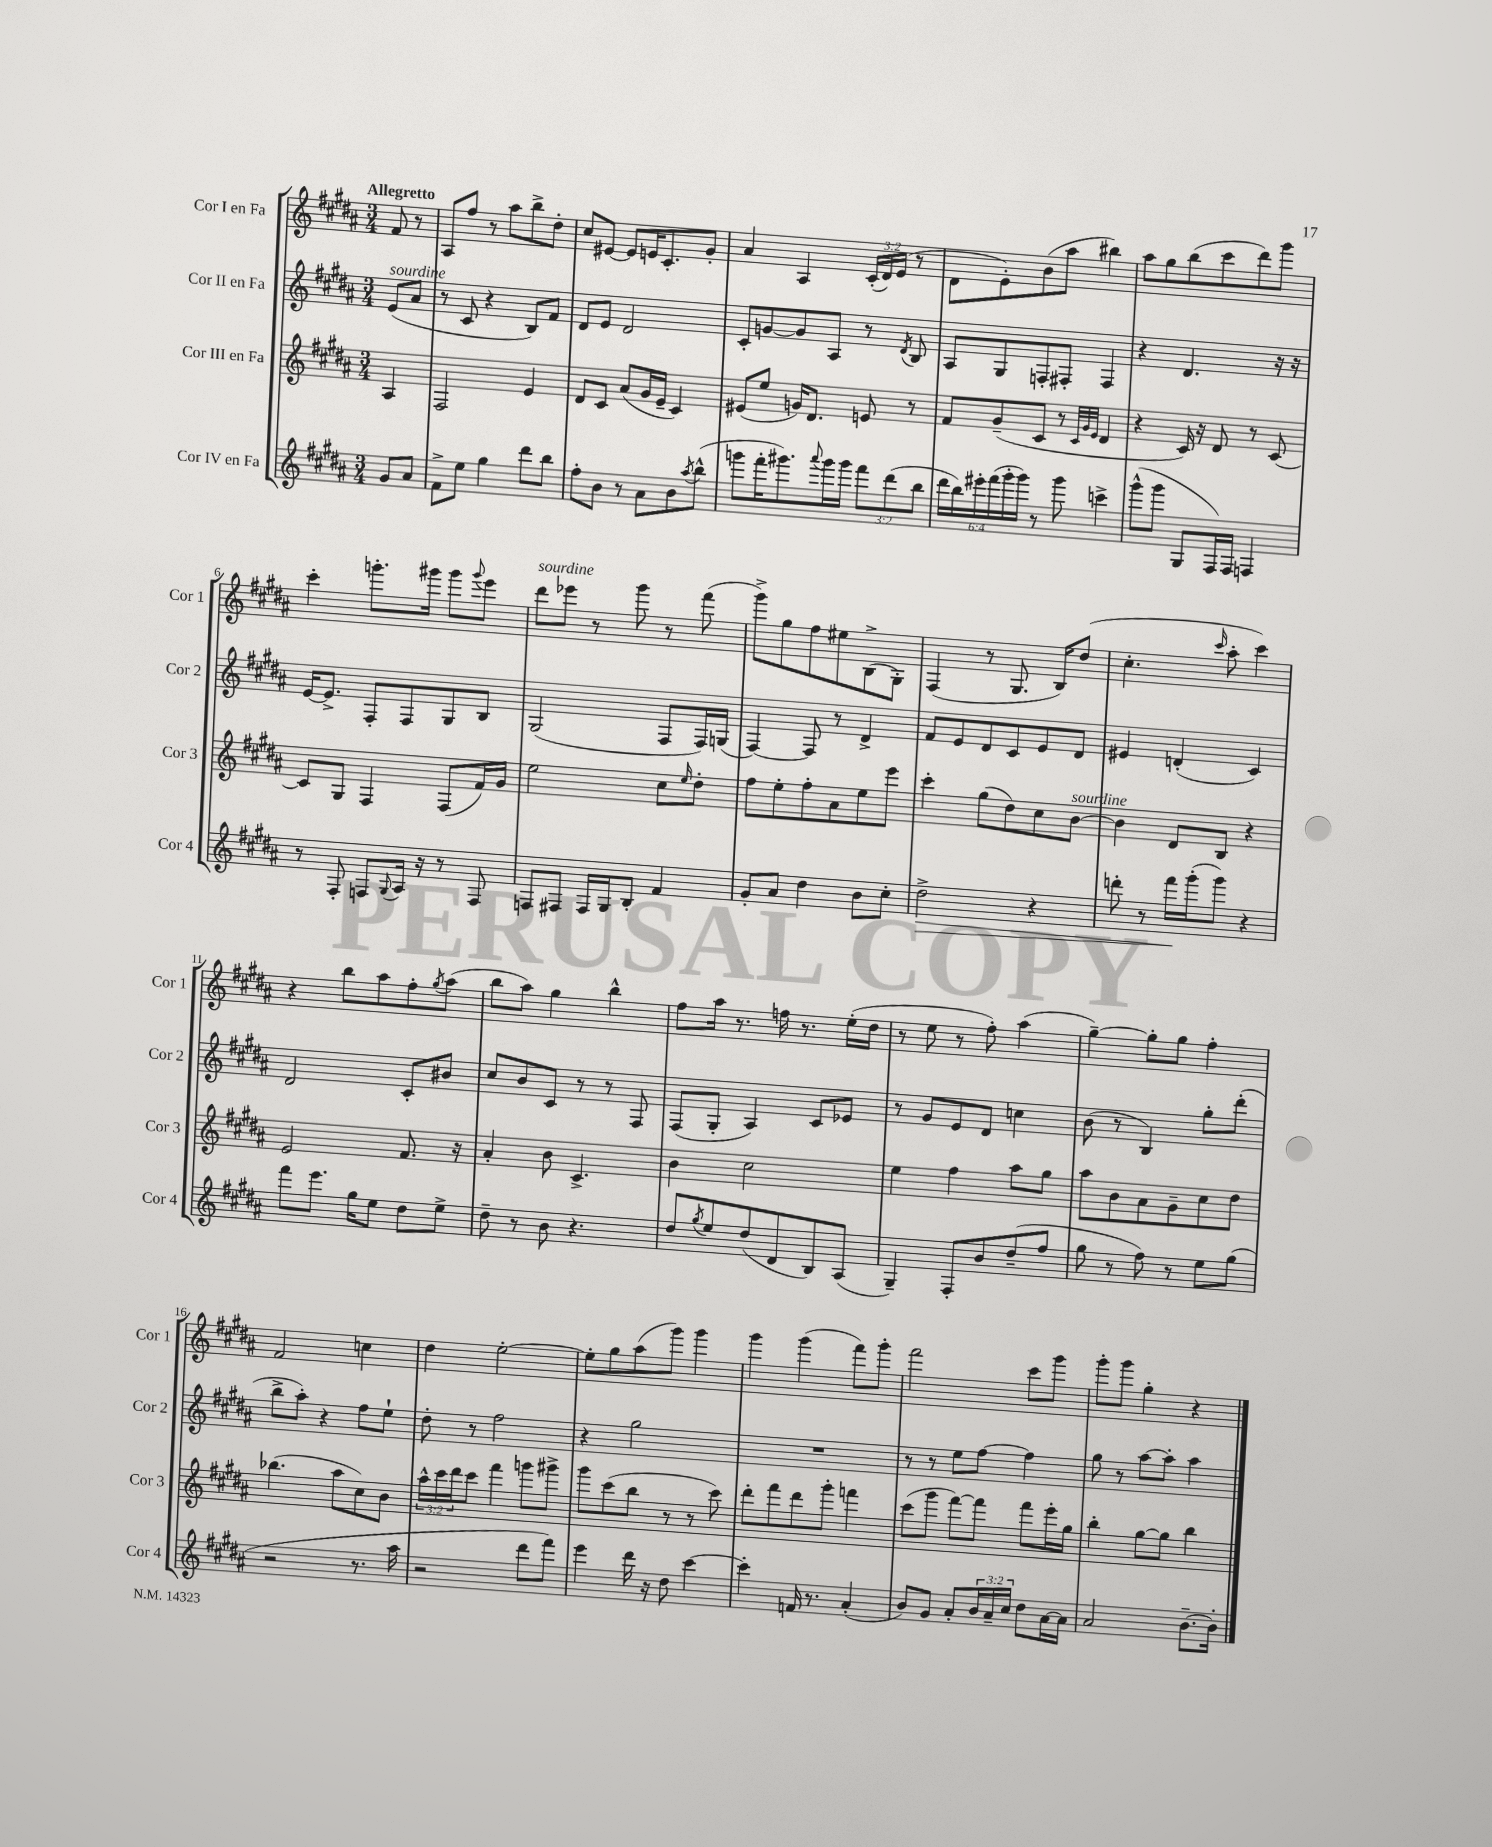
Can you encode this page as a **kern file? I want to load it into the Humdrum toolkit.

**kern	**dynam	**kern	**kern	**kern
*part4	*part4	*part3	*part2	*part1
*staff4	*staff4	*staff3	*staff2	*staff1
*I"Cor IV en Fa	*	*I"Cor III en Fa	*I"Cor II en Fa	*I"Cor I en Fa
*I'Cor 4	*	*I'Cor 3	*I'Cor 2	*I'Cor 1
*clefG2	*	*clefG2	*clefG2	*clefG2
*k[f#c#g#d#a#]	*	*k[f#c#g#d#a#]	*k[f#c#g#d#a#]	*k[f#c#g#d#a#]
*M3/4	*	*M3/4	*M3/4	*M3/4
=	=	=	=	=
!	!	!	!	!LO:TX:a:B:t=Allegretto
!	!	!	!LO:TX:a:i:t=sourdine	!
8g#/L	.	4A#/	(8e/L	8f#/
8a#/J	.	.	8a#/J	8r
=1	=1	=1	=1	=1
8f#^\L	.	2F#/	8r	8A#/L
8ee\J	.	.	8c#/	8ff#/J
4gg#\	.	.	4r	8r
.	.	.	.	8aa#\L
8ddd#\L	.	4e/	8B/L)	8bb^\
8bb\J	.	.	8f#/J	8dd#'\J
=2	=2	=2	=2	=2
8ff#'\L	.	8d#/L	8d#/L	8cc#/L
8b\J	.	8c#/J	8e/J	[8e#X/J
8r	.	(8a#/L	2d#/	8e#/L]
8a#\L	.	16g#/L	.	16en/K
.	.	16e~/JJ	.	8.c#'/
8b\	.	4c#/)	.	.
8qaa#/	.	.	.	.
(8bb^^\J	.	.	.	8g#'/J
=3	=3	=3	=3	=3
8gggn\L	.	(8e#X/L	8c#'/L	4a#/
16fff#'\K	.	8ee/J	[8gn/	.
8.ggg#X\)	.	.	.	.
.	.	16gn/KL)	8g/]	4A#/
.	.	8.d#/J	.	.
8qqaaa#/	.	.	.	.
16ggg#\L	.	.	8A#/J	.
16ggg#\JJ	.	.	.	.
12fff#\L	.	8en/	8r	(24c#'/LL
.	.	.	.	24d#/)
(12ddd#\	.	.	.	(24e/JJ
.	.	.	8qd#/	.
.	.	8r	8B/	8r
12bb\J	.	.	.	.
=4	=4	=4	=4	=4
24ddd#\LL	.	8f#/L	8A#/L	8d#\L
24bb\)	.	.	.	.
24eee#X'\	.	.	.	.
(24fff#\	.	(8g#~/	8G#/	8e'\)
24ggg#'\	.	.	.	.
24ggg#\JJ)	.	.	.	.
8r	.	8c#/J	8Fn'/	(8b\
8ggg#\	.	8r	8F#X'/J	8aa#\J
.	.	32qqc#/LLL	.	.
.	.	32qqg#/	.	.
.	.	32qqe/JJJ	.	.
4cccn^\	.	4d#/	4F#/	4bb#X\)
=5	=5	=5	=5	=5
(8ggg#^^\L	.	4r	4r	8aa#\L
8ggg#\J	.	.	.	8gg#\
8G#/L	.	16c#/)	4.d#/	(8bb\
.	.	16r	.	.
16F#/L)	.	8d#/	.	8ccc#\
16F#/JJ	.	.	.	.
4Fn/	.	8r	.	8ddd#\)
.	.	[8c#/	16r	8ggg#\J
.	.	.	16r	.
!!LO:LB:g=z
=6	=6	=6	=6	=6
8r	.	8c#/L]	[16e/KL	4ccc#'\
.	.	.	8.e^/J]	.
8F#'/	.	8G#/J	.	.
8Fn/L	.	4F#/	8F#'/L	8.gggn'\L
8qqG#/	.	.	.	.
16A#/Jk	.	.	8F#/	.
16r	.	.	.	16ggg#X\Jk
8r	.	(8F#/L	8G#/	8ggg#\L
.	.	.	.	8qqggg#/
8F/	.	16f#/L)	8B/J	8eee\J
.	.	16g#/JJ	.	.
=7	=7	=7	=7	=7
!	!	!	!	!LO:TX:a:i:t=sourdine
8Fn/L	.	2ee\	(2G#/	8ddd#\L
8F#X/J	.	.	.	8eee-X\J
16F#/LL	.	.	.	8r
16G#/J	.	.	.	.
8B'/J	.	.	.	8ggg#\
4f#/	.	8cc#\L	8F#/L	8r
.	.	16qqee/	.	.
.	.	8dd#'\J	16F#/L)	(8fff#\
.	.	.	(16Gn/JJ	.
=8	=8	=8	=8	=8
8g#'/L	.	8ff#\L	[4F#/)	8ggg#^\L)
8a#/J	.	8ee'\	.	8gg#\
4dd#\	.	8ff#'\	8F#/]	8ff#\
.	.	8a#\	8r	8ee#X\
8b\L	.	8ee\	4d#^/	(8B^\
8cc#'\J	.	8eee\J	.	8G#'\J)
=9	=9	=9	=9	=9
!	!LO:HP:b	!	!	!
2dd#^\	>	4ccc#'\	8f#/L	(4F#/
.	.	.	8e/	.
.	.	(8gg#\L	8d#/	8r
.	.	8dd#\)	8c#/	8.G#/
4r	.	8cc#\	8e/	.
.	.	.	.	16B/KL)
!	!	!LO:TX:a:i:t=sourdine	!	!
.	.	[8b\J	8d#/J	(8dd#/J
=10	=10	=10	=10	=10
8dddn'\	.	4b\]	4e#X/	4.cc#'\
8r	.	.	.	.
16fff#\LL	.	8d#/L	(4dn'/	.
(16ggg#'\J	]	.	.	.
.	.	.	.	16qqccc#/
8ggg#\J)	.	8B/J	.	8aa#'\
4r	.	4r	4c#/)	4ccc#\)
!!LO:LB:g=z
=11	=11	=11	=11	=11
8fff#\L	.	2e/	2d#/	4r
8.eee\J	.	.	.	.
.	.	.	.	8bb\L
16gg#\KL	.	.	.	.
8ee\J	.	.	.	8aa#\
8dd#\L	.	8.f#/	8c#'/L	8ff#'\
.	.	.	.	8qgg#/
8ee^\J	.	.	8b#X/J	(8aa#\J
.	.	16r	.	.
=12	=12	=12	=12	=12
8dd#~\	.	4a#'/	8cc#/L	8bb\L
8r	.	.	8b/	8aa#\J)
8b\	.	8b\	8c#/J	4gg#\
4.r	.	4.c#^/	8r	.
.	.	.	8r	4bb^^\
.	.	.	8F#/	.
=13	=13	=13	=13	=13
8dd#/L	.	4b\	(8F#/L	8ff#\L
8qgg#/	.	.	.	.
8ee/	.	.	8G#'/J	16aa#\Jk
.	.	.	.	8.r
(8dd#/	.	2cc#\	4A#/)	.
8d#/	.	.	.	16ffn\
.	.	.	.	8.r
8B/)	.	.	8c#/L	.
(8A#/J	.	.	8e-X/J	(16ee'\LL
.	.	.	.	16dd#\JJ
=14	=14	=14	=14	=14
4G#~/)	.	4ee\	8r	8r
.	.	.	8g#/L	8ee\
8F#'/L	.	4ff#\	8e/	8r
8b/	.	.	8d#/J	8ff#'\)
(8dd#~/	.	8aa#\L	4ccn\	(4aa#\
8ff#/J	.	8gg#\J	.	.
=15	=15	=15	=15	=15
8gg#\	.	8aa#\L	(8b\	[4gg#~\)
8r	.	8b\	8r	.
8ff#\)	.	8a#\	4B/)	8gg#'\L]
8r	.	8g#~\	.	8gg#\J
8ee\L	.	8cc#\	8gg#'\L	4ff#'\
(8gg#\J	.	8dd#\J	(8ddd#'\J	.
!!LO:LB:g=z
=16	=16	=16	=16	=16
2r	.	(4.bb-X\	8bb^\L	2f#/
.	.	.	8aa#'\J)	.
.	.	.	4r	.
.	.	8aa#\L	.	.
8.r	.	8cc#\)	8ff#\L	4ccn\
.	.	8b\J	8ee`\J	.
16aa#\	.	.	.	.
=17	=17	=17	=17	=17
2r	.	24aa#^^\LL	8dd#'\	4dd#\
.	.	24ccc#\	.	.
.	.	24ddd#\J	.	.
.	.	8ccc#\J	8r	.
.	.	4fff#\	2ff#\	[2ee'\
8ddd#\L	.	8gggn\L	.	.
8fff#\J)	.	8ggg#X^\J	.	.
=18	=18	=18	=18	=18
4eee\	.	8ggg#\L	4r	8ee'\L]
.	.	(8ccc#\	.	8gg#\
16ddd#\	.	8bb\J	2gg#\	(8aa#\
16r	.	.	.	.
8dd#\	.	8r	.	8ggg#\J)
[4ccc#\	.	8r	.	4ggg#\
.	.	8ccc#\)	.	.
=19	=19	=19	=19	=19
4ccc#'\]	.	8ddd#'\L	2.r	4ggg#\
.	.	8fff#\	.	.
16fn/	.	8ddd#\	.	(4ggg#\
8.r	.	.	.	.
.	.	8ggg#'\J	.	.
(4a#'/	.	4fffn\	.	8fff#\L)
.	.	.	.	8ggg#'\J
=20	=20	=20	=20	=20
8b/L)	.	(8ccc#\L	8r	2fff#\
8g#/J	.	8ggg#\J	8r	.
8a#'/L	.	[8fff#\L)	8ee\L	.
24b/L	.	8fff#\J]	[8ff#\J	.
24a#~/	.	.	.	.
24cc#/JJ	.	.	.	.
8dd#\L	.	8fff#\L	4ff#\]	8ccc#\L
[16a#\L	.	16eee'\L	.	8ggg#\J
16a#\JJ]	.	16gg#\JJ	.	.
=21	=21	=21	=21	=21
2a#/	.	4bb'\	8gg#\	8ggg#'\L
.	.	.	8r	8ggg#\J
.	.	[8gg#\L	[8aa#\L	4gg#'\
.	.	8gg#\J]	8aa#'\J]	.
[8.b~\L	.	4bb\	4aa#\	4r
16b'\Jk]	.	.	.	.
==	==	==	==	==
*-	*-	*-	*-	*-
